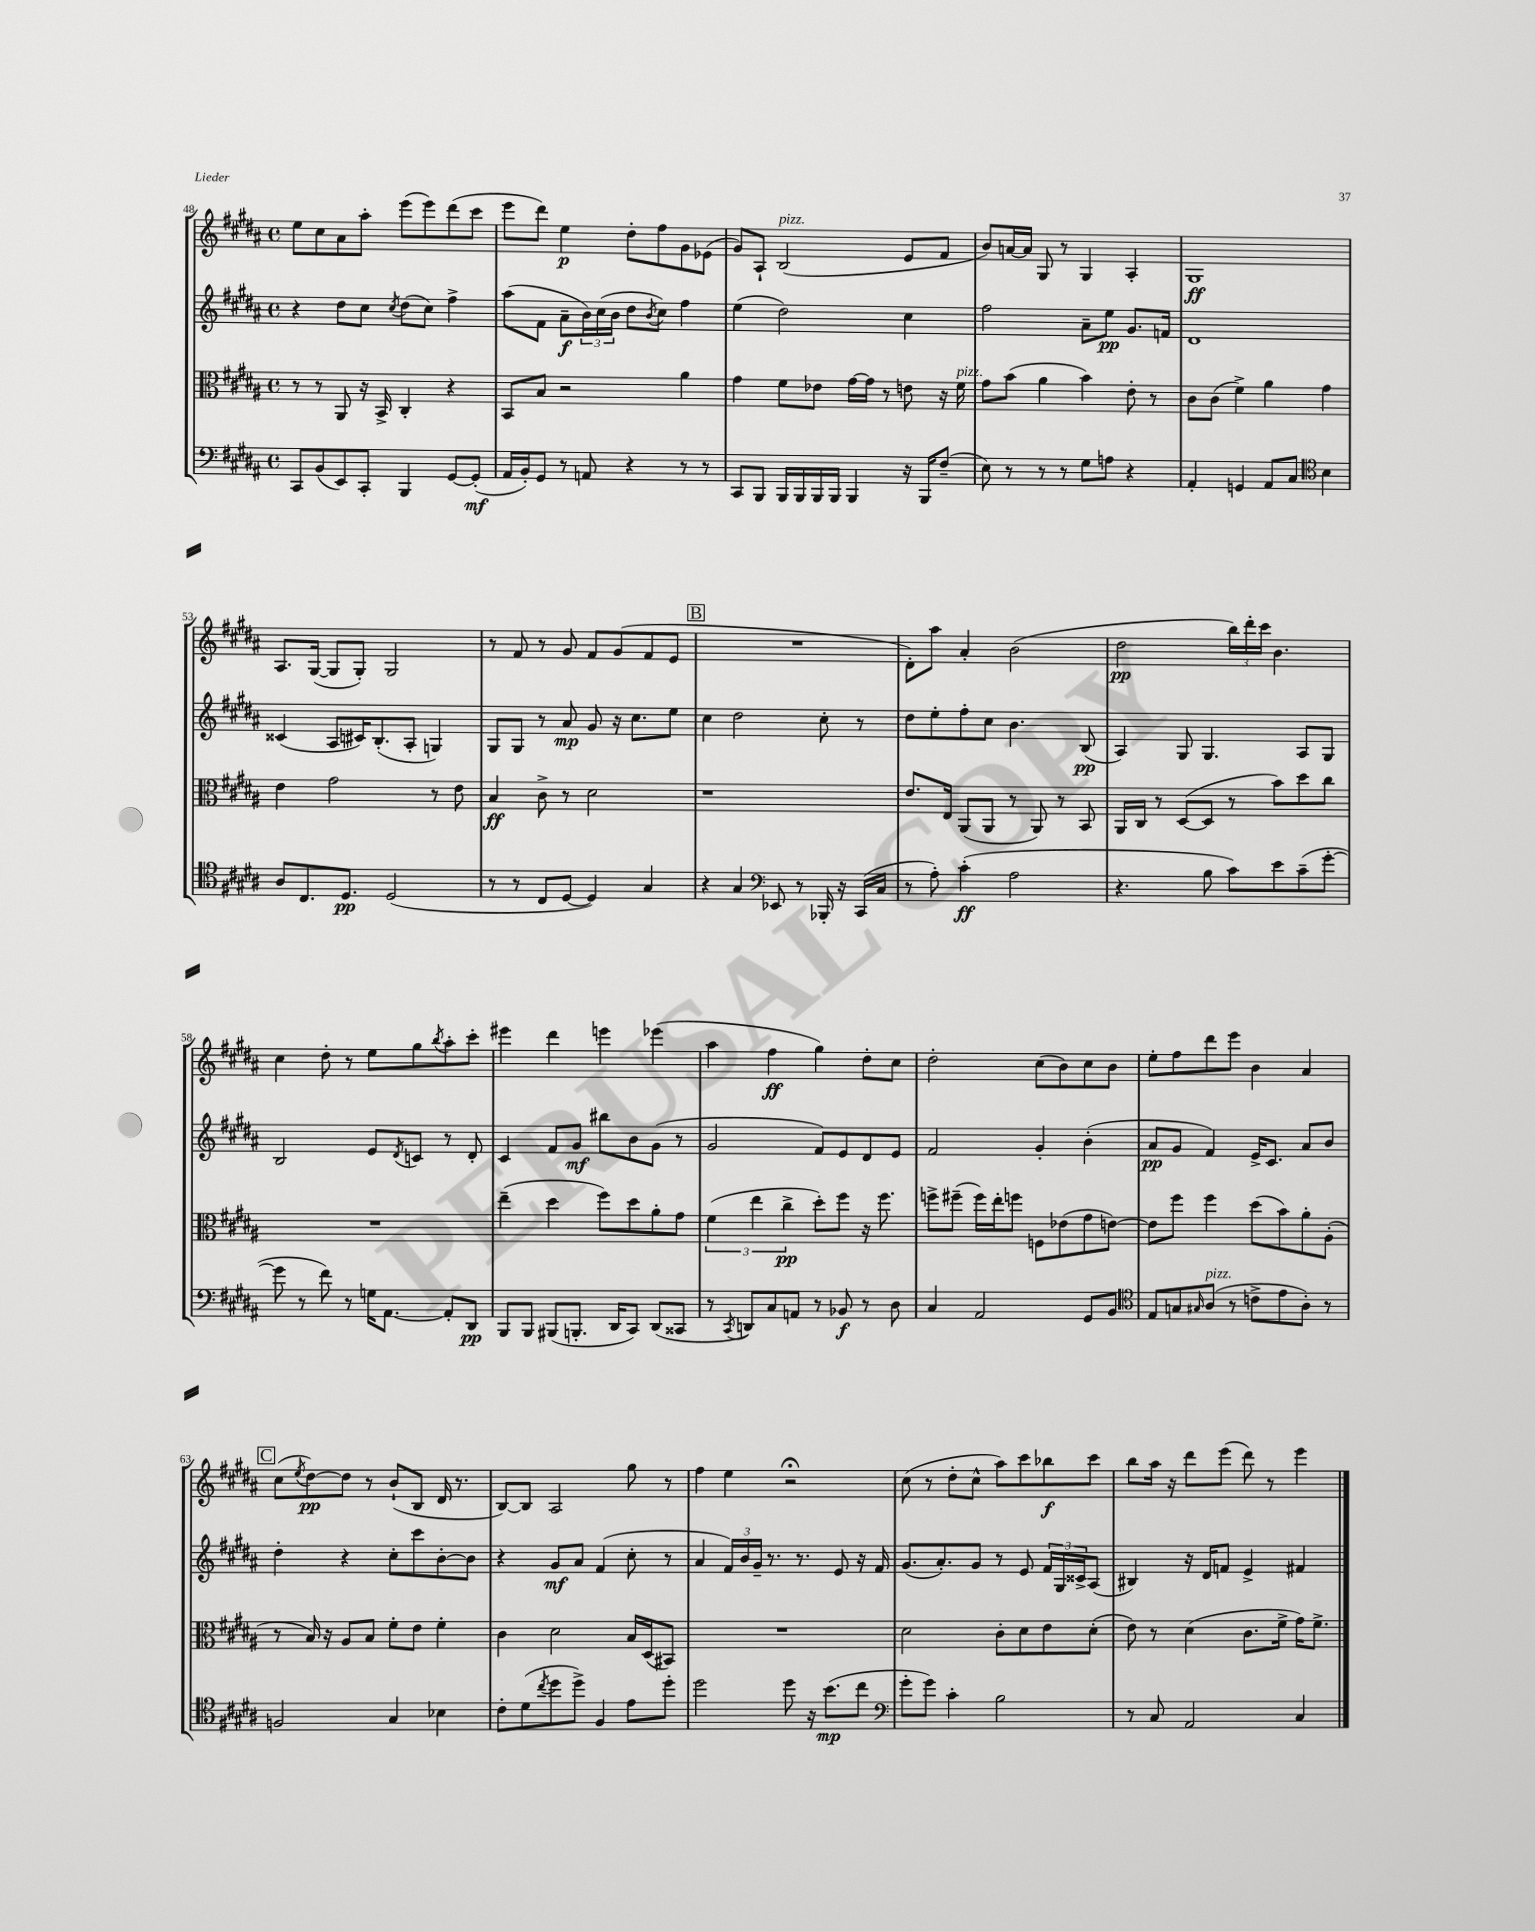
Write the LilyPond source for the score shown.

<<
\new StaffGroup <<
\new Staff = "s0" {
    \clef treble \key b \major \defaultTimeSignature \time 4/4
    e''8 cis''8 ais'8 ais''8-. e'''8( e'''8) dis'''8( cis'''8 |
    e'''8 dis'''8) e''4\p dis''8-. fis''8 gis'8 ees'8( |
    gis'8) ais8-! b2^\markup { \italic "pizz." }( e'8 fis'8 |
    b'8) a'16~ a'16 gis8 r8 gis4 ais4-. |
    gis1\ff |
    ais8. gis16~( gis8 gis8-.) gis2 |
    r8 fis'8 r8 gis'8 fis'8 gis'8( fis'8 e'8 |
    \mark \markup { \box "B" } R1 |
    dis'8-.) ais''8 ais'4-. b'2( |
    dis''2\pp \tuplet 3/2 { b''16) dis'''16-. cis'''16 } b'4. |
    cis''4 dis''8-. r8 e''8 gis''8 \acciaccatura { b''8 } ais''8-. cis'''8-. |
    eis'''4 dis'''4 e'''4 ees'''4( |
    ais''4 fis''4\ff gis''4) dis''8-. cis''8 |
    dis''2-. cis''8( b'8) cis''8 b'8 |
    e''8-. fis''8 dis'''8 e'''8 b'4 ais'4 |
    \mark \markup { \box "C" } cis''8( \acciaccatura { e''8 } dis''8~\pp) dis''8 r8 b'8-!( b8 dis'16 r8. |
    b8~) b8 ais2 gis''8 r8 |
    fis''4 e''4 r2\fermata |
    cis''8( r8 dis''8-. cis''8-^ ais''8) cis'''8 bes''8\f cis'''8 |
    b''8 ais''16 r16 dis'''8 e'''8( dis'''8) r8 e'''4 \bar "|." |
}
\new Staff = "s1" {
    \clef treble \key b \major \defaultTimeSignature \time 4/4
    r4 dis''8 cis''8 \acciaccatura { cis''8 } dis''8( cis''8) fis''4-> |
    ais''8( fis'8 ais'8--\f \tuplet 3/2 { b'16) cis''16( b'16 } dis''8 \acciaccatura { b'8 } cis''8) fis''4 |
    e''4( dis''2) cis''4 |
    fis''2 ais'8-- e''8\pp gis'8. f'16 |
    dis'1 |
    cisis'4( ais8 cis'16) b8.-.( ais8-. g4) |
    gis8 gis8 r8 ais'8\mp gis'8 r16 cis''8. e''8 |
    \mark \markup { \box "B" } cis''4 dis''2 cis''8-. r8 |
    dis''8 e''8-. fis''8-. cis''8 b'4. b8\pp( |
    ais4) gis8 gis4. ais8 gis8 |
    b2 e'8 \acciaccatura { dis'8 } c'8 r8 dis'8-. |
    cis'4 fis'8 gis'8\mf bis''8 b'8 gis'8( r8 |
    gis'2 fis'8) e'8 dis'8 e'8 |
    fis'2 gis'4-. b'4-.( |
    ais'8\pp gis'8 fis'4) e'16-> cis'8. ais'8 b'8 |
    \mark \markup { \box "C" } dis''4-. r4 cis''8-. cis'''8 b'8~-. b'8 |
    r4 gis'8\mf ais'8 fis'4( cis''8-. r8 |
    ais'4 \tuplet 3/2 { fis'16) b'16 gis'16-- } r8. r8. e'8 r16 fis'16 |
    gis'8.( ais'8.-.) gis'8 r8 e'8 \tuplet 3/2 { fis'16 gis16 cisis'16-> } ais8( |
    bis4) r16 dis'16 f'8 e'4-> fis'4 \bar "|." |
}
\new Staff = "s2" {
    \clef alto \key b \major \defaultTimeSignature \time 4/4
    r8 r8 ais,8 r16 b,16-> cis4-. r4 |
    b,8 b8 r2 ais'4 |
    gis'4 fis'8 ees'8 gis'16~ gis'16 r8 e'8 r16 fis'16^\markup { \italic "pizz." } |
    gis'8 b'8( ais'4 b'4) e'8-. r8 |
    cis'8 cis'8( fis'4->) ais'4 gis'4 |
    e'4 gis'2 r8 e'8 |
    b4\ff cis'8-> r8 dis'2 |
    \mark \markup { \box "B" } r1 |
    e'8. e16 ais,8( ais,8 r8 ais,8) r8 b,8 |
    ais,16 cis16 r8 dis8~( dis8 r8 b'8) dis''8 cis''8 |
    R1 |
    e''4--( dis''4 fis''8) dis''8 ais'8-. gis'8 |
    \tuplet 3/2 { fis'4( e''4 cis''4->\pp } dis''8-.) fis''8 r16 fis''8. |
    f''8-> fis''8--( fis''16) e''16-. f''8 f8 ees'8( gis'8 e'8~) |
    e'8 fis''8 fis''4 dis''8( b'8) ais'8-. ais8-.( |
    \mark \markup { \box "C" } r8 b16) r16 ais8 b8 fis'8-. e'8 fis'4-. |
    cis'4 dis'2 b16 dis16( bis,8) |
    R1 |
    dis'2 cis'8-. dis'8 e'8 dis'8-.( |
    e'8) r8 dis'4( cis'8. fis'16-> gis'16) fis'8.-> \bar "|." |
}
\new Staff = "s3" {
    \clef bass \key b \major \defaultTimeSignature \time 4/4
    cis,8 b,8( e,8) cis,8-. b,,4 gis,8~ gis,8-.\mf( |
    ais,16 b,16-.) gis,8 r8 a,8 r4 r8 r8 |
    cis,8 b,,8 b,,16 b,,16 b,,16 b,,16 b,,4 r16 b,,16 fis8--( |
    e8) r8 r8 r8 gis8 a8 r4 |
    ais,4-. g,4 ais,8 cis8 \clef tenor b4 |
    ais8 cis8. dis8.\pp dis2( |
    r8 r8 cis8 dis8~ dis4) gis4 |
    \mark \markup { \box "B" } r4 gis4 \clef bass ees,8 r8 bes,,16-. r16 cis,16( cis16 |
    r8 ais8-.) cis'4-.\ff( ais2 |
    r4. b8 cis'8) e'8 cis'8--( gis'8~-. |
    gis'8 r8 fis'8) r8 g16 ais,8.~ ais,8-. dis,8\pp |
    b,,8 b,,8 bis,,8( b,,8.-. dis,16 cis,8) dis,8( cisis,8 |
    r8 \acciaccatura { cis,8 } d,8) cis8 a,8 r8 bes,8\f r8 dis8 |
    cis4 ais,2 gis,8 b,8 |
    \clef tenor e8 g8 \grace { gis16 } ais8^\markup { \italic "pizz." }( r8 c'8-> e'8 ais8-.) r8 |
    \mark \markup { \box "C" } f2 gis4 bes4 |
    cis'8-. dis'8( \acciaccatura { cis''8 } dis''8 dis''8->) fis4 e'8 dis''8-. |
    dis''2 dis''8 r16 b'8.\mp( cis''8 |
    \clef bass gis'8-. gis'8) cis'4-. b2 |
    r8 cis8 ais,2 cis4 \bar "|." |
}
>>
>>
\layout { \context { \Score currentBarNumber = #48 } }
